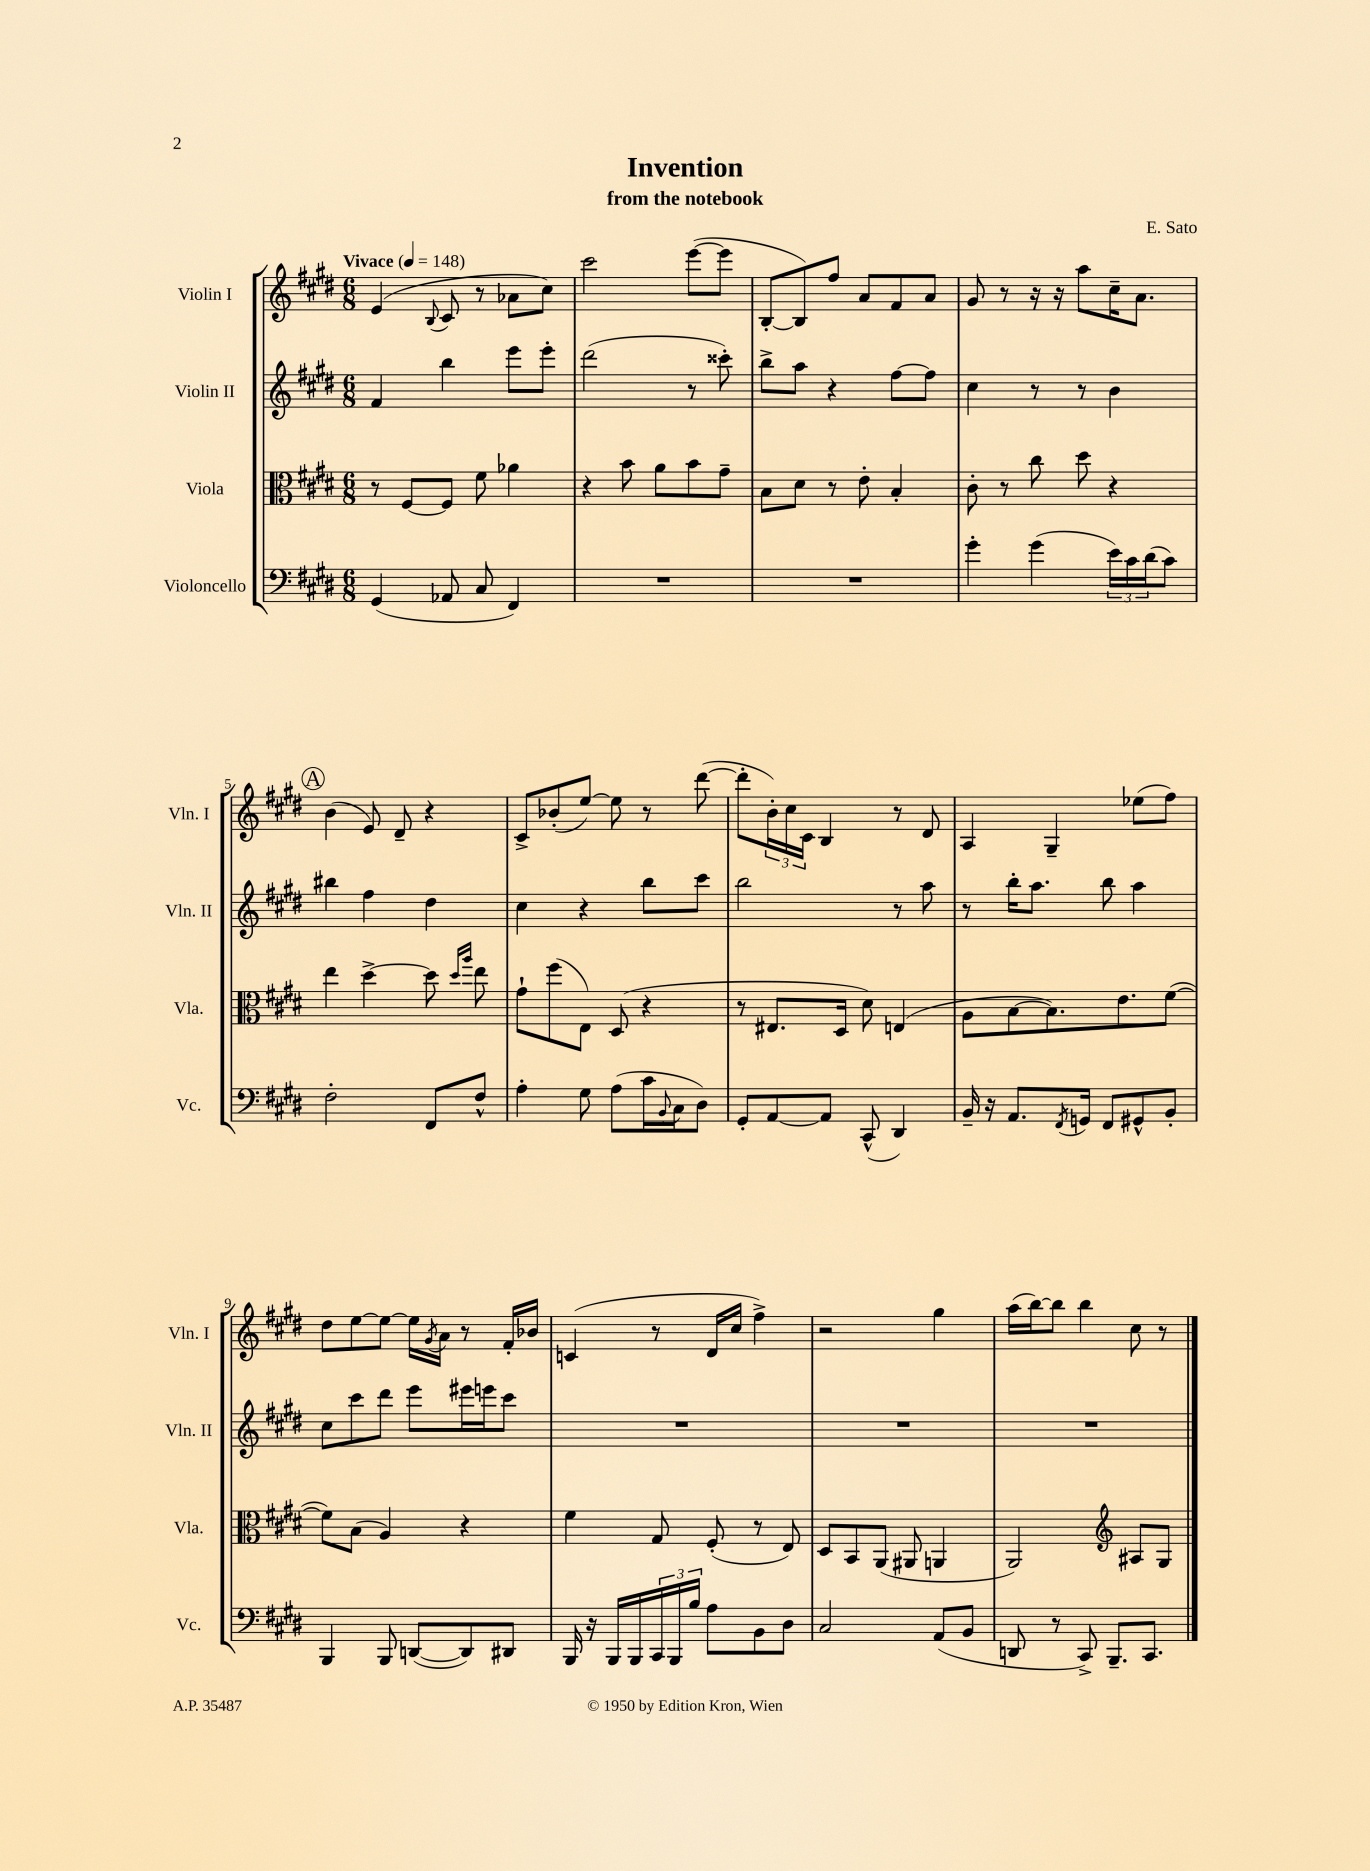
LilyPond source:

\header { title = "Invention" composer = "E. Sato" subtitle = "from the notebook" }
<<
\new StaffGroup <<
\new Staff = "s0" \with { instrumentName = "Violin I" shortInstrumentName = "Vln. I" } {
    \clef treble \key e \major \numericTimeSignature \time 6/8 \tempo "Vivace" 4 = 148
    e'4( \appoggiatura { b8 } cis'8 r8 aes'8 cis''8) |
    cis'''2 e'''8~( e'''8 |
    b8~-. b8) fis''8 a'8 fis'8 a'8 |
    gis'8 r8 r16 r16 a''8 cis''16-- a'8. |
    \mark \markup { \circle "A" } b'4( e'8) dis'8-- r4 |
    cis'8-> bes'8-.( e''8~) e''8 r8 dis'''8~( |
    dis'''8-. \tuplet 3/2 { b'16-.) cis''16 cis'16 } b4 r8 dis'8 |
    a4 gis4-- ees''8( fis''8) |
    dis''8 e''8~ e''8~ e''16 \acciaccatura { gis'8 } a'16 r8 fis'16-. bes'16 |
    c'4( r8 dis'16 cis''16 fis''4->) |
    r2 gis''4 |
    a''16( b''16~) b''8 b''4 cis''8 r8 \bar "|." |
}
\new Staff = "s1" \with { instrumentName = "Violin II" shortInstrumentName = "Vln. II" } {
    \clef treble \key e \major \numericTimeSignature \time 6/8
    fis'4 b''4 e'''8 e'''8-. |
    dis'''2( r8 cisis'''8-.) |
    b''8-> a''8 r4 fis''8~ fis''8 |
    cis''4 r8 r8 b'4 |
    \mark \markup { \circle "A" } bis''4 fis''4 dis''4 |
    cis''4 r4 b''8 cis'''8 |
    b''2 r8 a''8 |
    r8 b''16-. a''8. b''8 a''4 |
    cis''8 cis'''8 dis'''8 e'''8 eis'''16 e'''16 cis'''8 |
    R2. |
    R2. |
    R2. \bar "|." |
}
\new Staff = "s2" \with { instrumentName = "Viola" shortInstrumentName = "Vla." } {
    \clef alto \key e \major \numericTimeSignature \time 6/8
    r8 fis8~ fis8 fis'8 aes'4 |
    r4 b'8 a'8 b'8 gis'8-- |
    b8 dis'8 r8 e'8-. b4-. |
    cis'8-. r8 cis''8 dis''8 r4 |
    \mark \markup { \circle "A" } e''4 dis''4~-> dis''8 \grace { dis''16 a''16 } e''8 |
    gis'8-! fis''8( e8) dis8( r4 |
    r8 eis8. dis16 dis'8) e4( |
    a8 b8~ b8.) e'8. fis'8~( |
    fis'8) b8( a4) r4 |
    fis'4 gis8 fis8-.( r8 e8) |
    dis8 b,8 a,8( ais,8 a,4 |
    a,2) \clef treble ais8 gis8 \bar "|." |
}
\new Staff = "s3" \with { instrumentName = "Violoncello" shortInstrumentName = "Vc." } {
    \clef bass \key e \major \numericTimeSignature \time 6/8
    gis,4( aes,8 cis8 fis,4) |
    R2. |
    R2. |
    gis'4-. gis'4( \tuplet 3/2 { e'16) cis'16 dis'16( } cis'8) |
    \mark \markup { \circle "A" } fis2-. fis,8 fis8-^ |
    a4-. gis8 a8( cis'16 \appoggiatura { b,8 } cis16 dis8) |
    gis,8-. a,8~ a,8 cis,8-^( dis,4) |
    b,16-- r16 a,8. \acciaccatura { fis,8 } g,16 fis,8 gis,8-^ b,8-. |
    b,,4 b,,8 d,8~( d,8) dis,8 |
    b,,16 r16 b,,16 b,,16 \tuplet 3/2 { cis,16 b,,16 b16 } a8 b,8 dis8 |
    cis2 a,8( b,8 |
    d,8 r8 cis,8->) b,,8.-- cis,8. \bar "|." |
}
>>
>>
